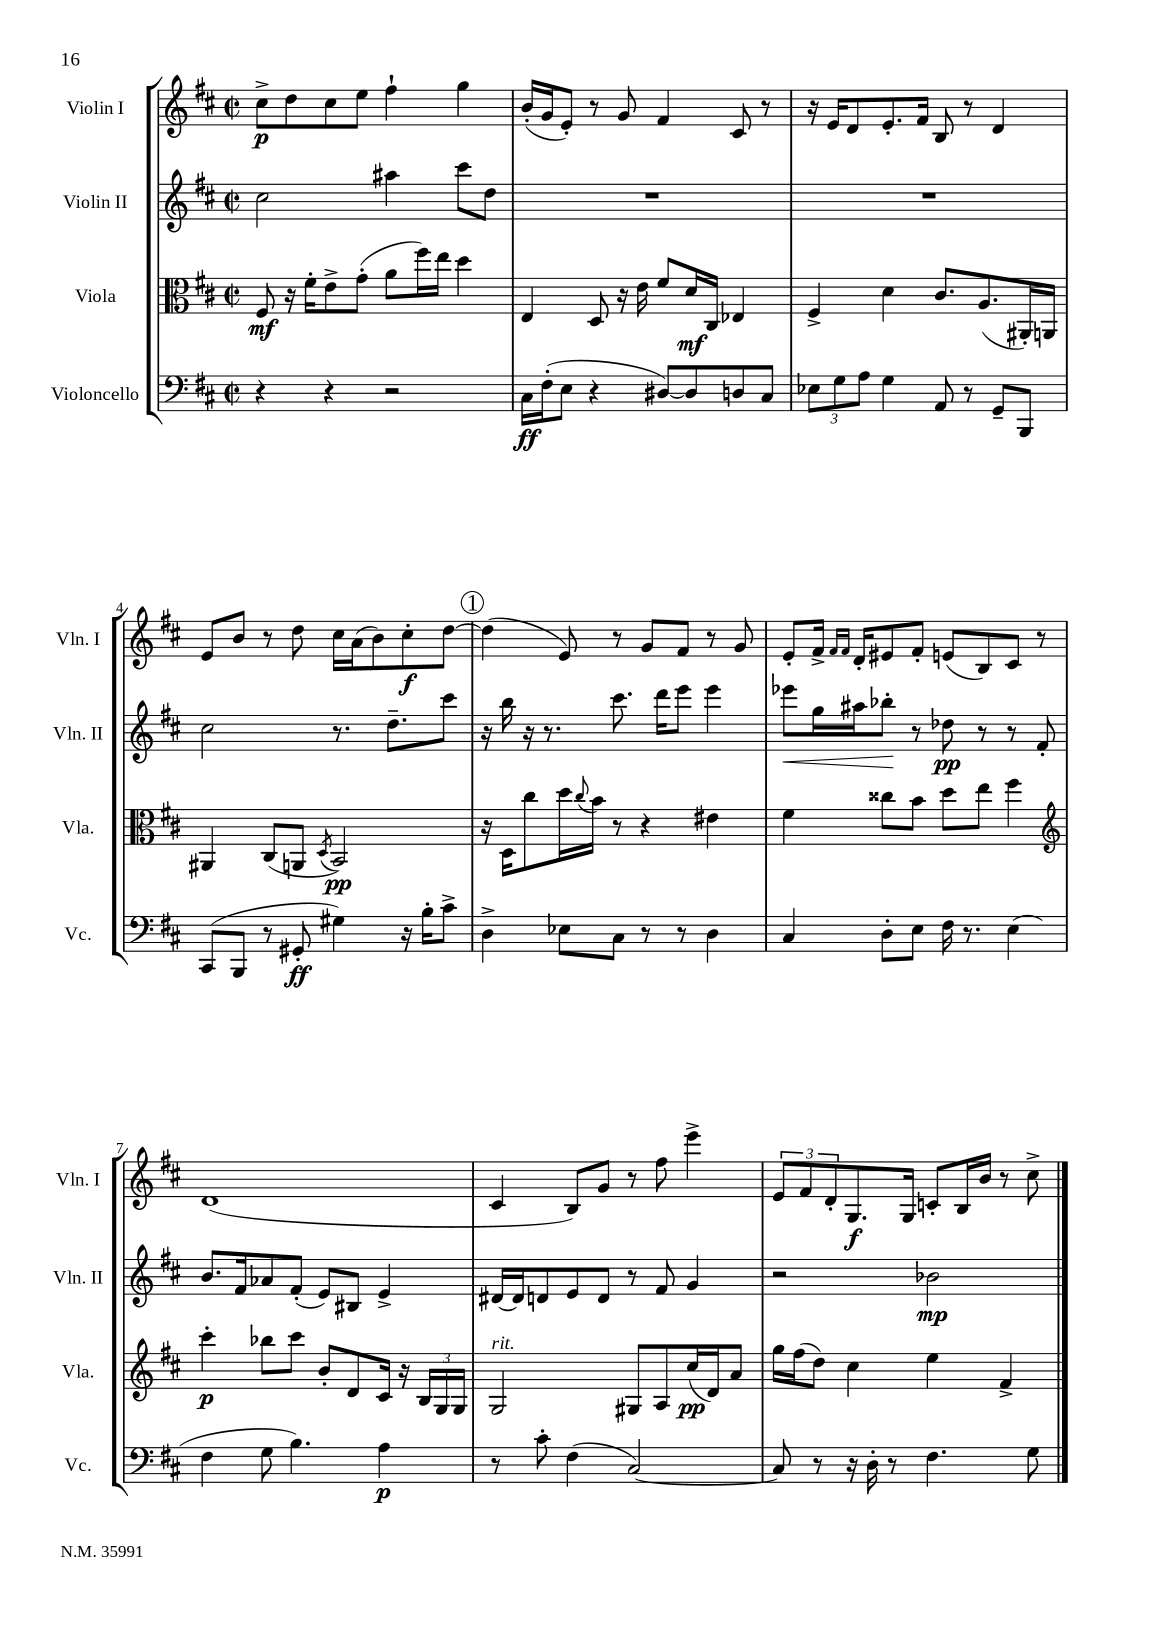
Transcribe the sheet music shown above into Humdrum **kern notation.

**kern	**kern	**kern	**kern
*staff4	*staff3	*staff2	*staff1
*clefF4	*clefC3	*clefG2	*clefG2
*k[f#c#]	*k[f#c#]	*k[f#c#]	*k[f#c#]
*M2/2	*M2/2	*M2/2	*M2/2
*met(c|)	*met(c|)	*met(c|)	*met(c|)
4r	8F#/	2cc#\	8cc#^\L
.	16r	.	8dd\
.	16f#'\LK	.	.
4r	8e^\	.	8cc#\
.	(8g'\J	.	8ee\J
2r	8a\L	4aa#\	4ff#`\
.	16ff#\L)	.	.
.	16ee\JJ	.	.
.	4dd\	8ccc#\L	4gg\
.	.	8dd\J	.
=	=	=	=
16C#\LL	4E/	1r	(16b'/LL
(16F#'\J	.	.	16g/J
8E\J	.	.	8e'/J)
4r	8D/	.	8r
.	16r	.	8g/
.	16e\	.	.
[8D#/L)	8f#/L	.	4f#/
8D#/]	16d/L	.	.
.	16C#/JJ	.	.
8D/	4E-/	.	8c#/
8C#/J	.	.	8r
=	=	=	=
12E-\L	4F#^/	1r	16r
.	.	.	16e/LK
12G\	.	.	.
.	.	.	8d/
12A\J	.	.	.
4G\	4d\	.	8.e'/
.	.	.	16f#/Jk
8AA/	8.c#/L	.	8B/
8r	.	.	8r
.	(8.A/	.	.
8GG~/L	.	.	4d/
8BBB/J	16AA#'/L)	.	.
.	16AA/JJ	.	.
=	=	=	=
(8CC#/L	4AA#/	2cc#\	8e/L
8BBB/J	.	.	8b/J
8r	(8C#/L	.	8r
8GG#'/	8AA/J	.	8dd\
.	8qD/	.	.
4G#\)	2BB/)	8.r	16cc#\LL
.	.	.	(16a\J
.	.	.	8b\)
.	.	8.dd~\L	.
16r	.	.	8cc#'\
16B'\LK	.	.	.
8c#^\J	.	8ccc#\J	[8dd\J
=	=	=	=
4D^\	16r	16r	(4dd\]
.	16D\LK	16bb\	.
.	8cc#\	16r	.
.	.	8.r	.
8E-\L	16dd\L	.	8e/)
.	8qqcc#/	.	.
.	16b\JJ	.	.
8C#\J	8r	8.ccc#\	8r
8r	4r	.	8g/L
.	.	16ddd\LK	.
8r	.	8eee\J	8f#/J
4D\	4e#\	4eee\	8r
.	.	.	8g/
=	=	=	=
4C#/	4f#\	8eee-\L	8e'/L
.	.	16gg\L	16f#^/Jk
.	.	.	16qqf#/LL
.	.	.	16qqf#/JJ
.	.	16aa#\J	16d'/LK
8D'\L	8cc##\L	8bb-'\J	8e#/
8E\J	8b\J	8r	8f#'/J
16F#\	8dd\L	8dd-\	(8e/L
8.r	.	.	.
.	8ee\J	8r	8B/)
(4E\	4ff#\	8r	8c#/J
.	.	8f#'/	8r
=	=	=	=
*	*clefG2	*	*
4F#\	4ccc#'\	8.b/L	(1d
.	.	16f#/k	.
8G\	8bb-\L	8a-/	.
4.B\)	8ccc#\J	(8f#'/J	.
.	8b'/L	8e/L)	.
.	8d/	8B#/J	.
4A\	16c#/Jk	4e^/	.
.	16r	.	.
.	24B/LL	.	.
.	24G/	.	.
.	24G/JJ	.	.
=	=	=	=
8r	2G/	[16d#/LL	4c#/
.	.	16d#/]J	.
8c#'\	.	8d/	.
(4F#\	.	8e/	8B/L)
.	.	8d/J	8g/J
[2C#/)	8G#/L	8r	8r
.	8A/	8f#/	8ff#\
.	(16cc#/L	4g/	4eee^\
.	16d/J)	.	.
.	8a/J	.	.
=	=	=	=
8C#/]	16gg\LL	2r	12e/L
.	(16ff#\J	.	.
.	.	.	12f#/
8r	8dd\J)	.	.
.	.	.	12d'/
16r	4cc#\	.	8.G/
16D'\	.	.	.
8r	.	.	.
.	.	.	16G/Jk
4.F#\	4ee\	2b-\	8c'/L
.	.	.	16B/L
.	.	.	16b/JJ
.	4f#^/	.	8r
8G\	.	.	8cc#^\
==	==	==	==
*-	*-	*-	*-
